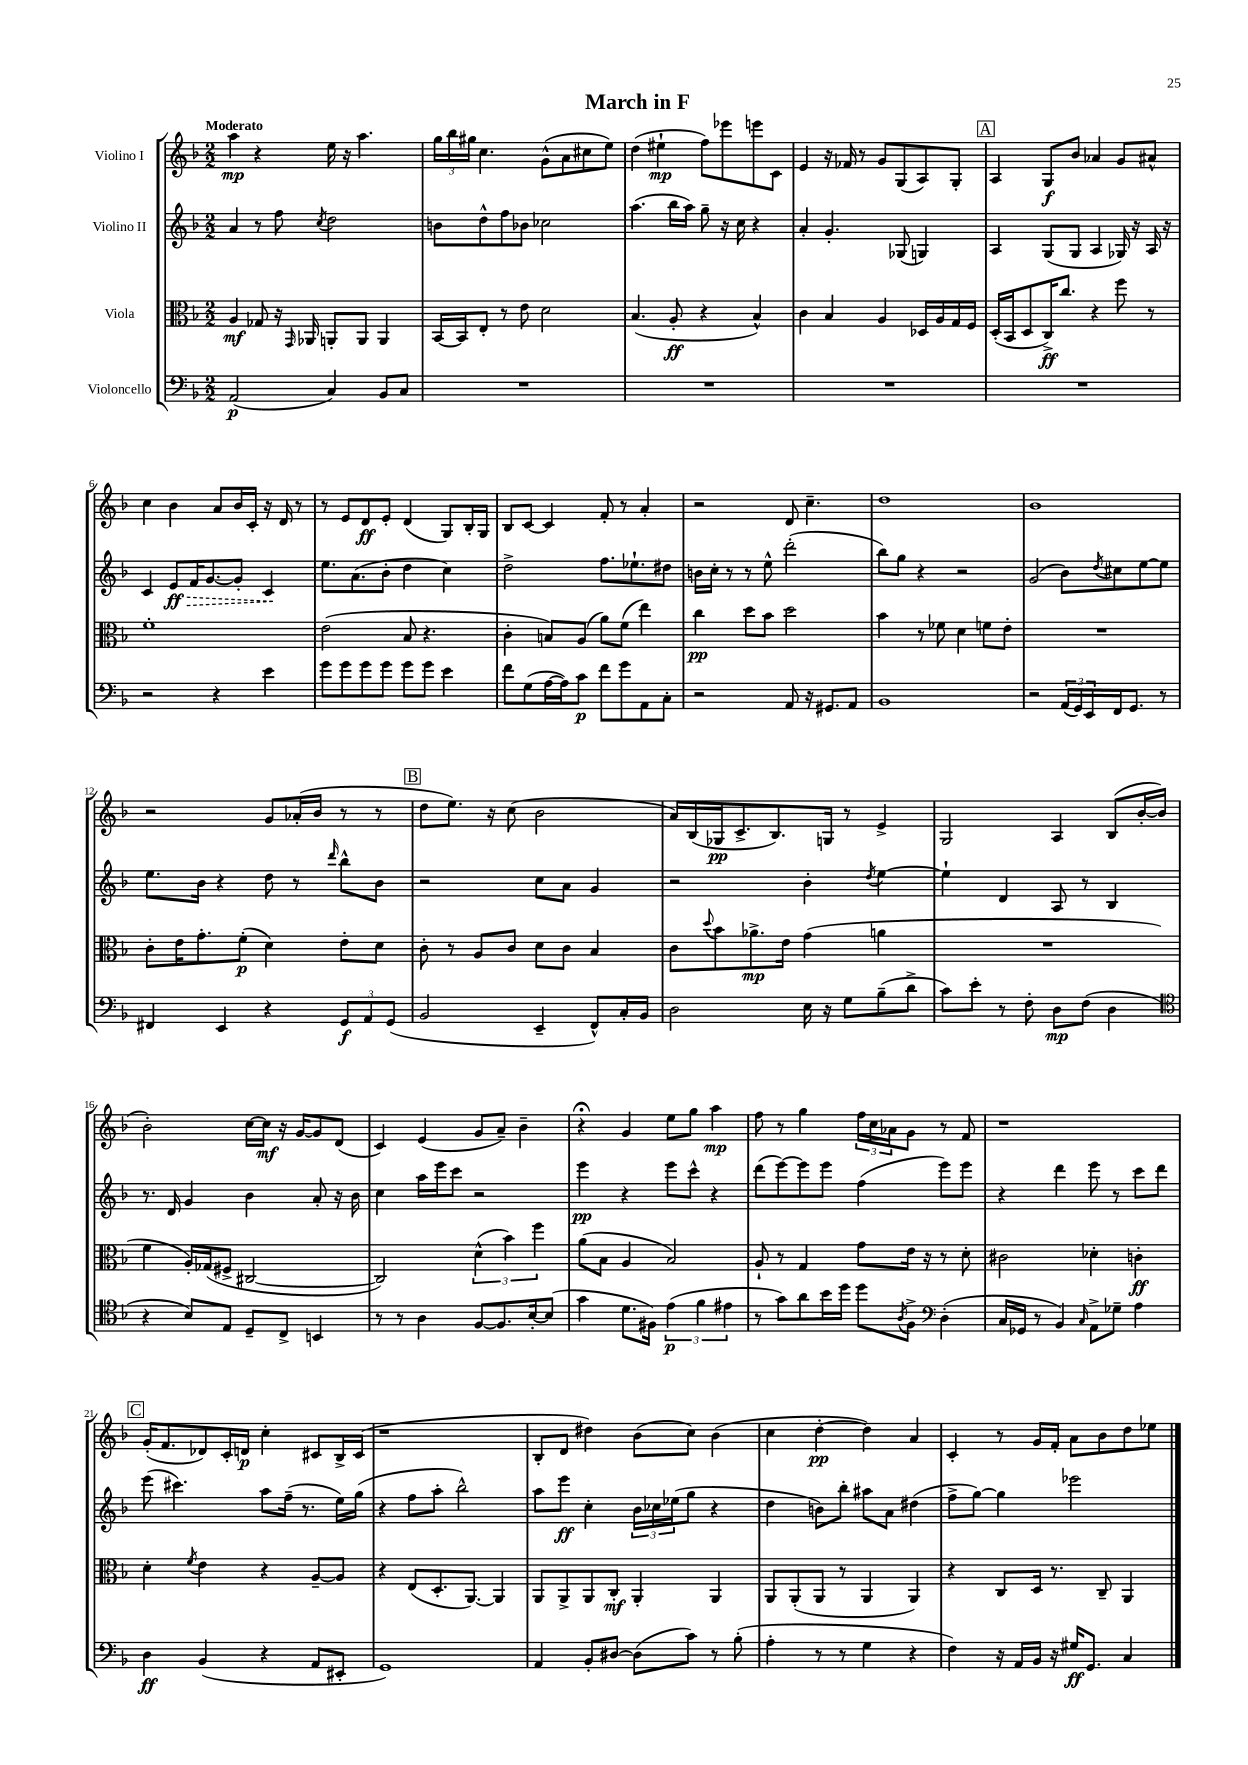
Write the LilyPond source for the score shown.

\header { title = "March in F" }
<<
\new StaffGroup <<
\new Staff = "s0" \with { instrumentName = "Violino I" } {
    \clef treble \key f \major \numericTimeSignature \time 2/2 \tempo "Moderato"
    a''4\mp r4 e''16 r16 a''4. |
    \tuplet 3/2 { g''16 bes''16 gis''16 } c''4. g'8-^( a'8 cis''8 e''8) |
    d''4( eis''4-!\mp f''8) ees'''8 e'''8 c'8 |
    e'4 r16 fes'16 r8 g'8 g8( a8) g8-. |
    \mark \markup { \box "A" } a4 g8\f bes'8 aes'4 g'8 ais'8-^ |
    c''4 bes'4 a'8 bes'16 c'16-. r16 d'16 r8 |
    r8 e'8 d'8\ff e'8-. d'4( g8) bes16-. g16 |
    bes8 c'8~ c'4 f'8-. r8 a'4-. |
    r2 d'8 c''4.-- |
    d''1 |
    bes'1 |
    r2 g'8 aes'16-.( bes'16 r8 r8 |
    \mark \markup { \box "B" } d''8 e''8.) r16 c''8( bes'2 |
    a'16) bes16( ges16\pp c'8.-> bes8.) g16 r8 e'4-> |
    g2 a4 bes8( bes'16~-. bes'16 |
    bes'2-.) c''16~ c''16\mf r16 g'16~ g'8 d'8( |
    c'4) e'4( g'8 a'8--) bes'4-- |
    r4\fermata g'4 e''8 g''8 a''4\mp |
    f''8 r8 g''4 \tuplet 3/2 { f''16 c''16 aes'16 } g'8 r8 f'8 |
    r1 |
    \mark \markup { \box "C" } g'16-.( f'8. des'8) c'16-. d'16\p c''4-. cis'8 bes16-> cis'16( |
    r1 |
    bes8-. d'8 dis''4) bes'8( c''8) bes'4( |
    c''4 d''4~-.\pp d''4) a'4 |
    c'4-. r8 g'16 f'16-. a'8 bes'8 d''8 ees''8 \bar "|." |
}
\new Staff = "s1" \with { instrumentName = "Violino II" } {
    \clef treble \key f \major \numericTimeSignature \time 2/2
    a'4 r8 f''8 \acciaccatura { c''8 } d''2 |
    b'8 d''8-^ f''8 bes'8 ces''2 |
    a''4.( bes''16 a''16) g''8-- r16 c''16 r4 |
    a'4-. g'4.-. ges8( g4) |
    \mark \markup { \box "A" } a4 g8( g8 a4 ges16) r16 a16 r16 |
    c'4 \once \override Hairpin.style = #'dashed-line e'8\ff\> f'16 g'8.~ g'8-. c'4\! |
    e''8. a'8.( bes'8-. d''4 c''4) |
    d''2-> f''8. ees''8.-! dis''8 |
    b'16 c''16-. r8 r8 e''8-^ d'''2-.( |
    bes''8) g''8 r4 r2 |
    g'2( bes'8) \acciaccatura { d''8 } cis''8 e''8~ e''8 |
    e''8. bes'16 r4 d''8 r8 \grace { d'''16 } bes''8-^ bes'8 |
    \mark \markup { \box "B" } r2 c''8 a'8 g'4 |
    r2 bes'4-. \acciaccatura { d''8 } e''4~ |
    e''4-! d'4 a8 r8 bes4 |
    r8. d'16 g'4 bes'4 a'8-. r16 bes'16 |
    c''4 a''16 e'''16 c'''8 r2 |
    e'''4\pp r4 e'''8 c'''8-^ r4 |
    d'''8( e'''8~) e'''8 e'''8 f''4( e'''8) e'''8 |
    r4 d'''4 e'''8 r8 c'''8 d'''8 |
    \mark \markup { \box "C" } e'''8( cis'''4.) a''8 f''16--( r8. e''16) g''16( |
    r4 f''8 a''8-. bes''2-^) |
    a''8 e'''8\ff c''4-. \tuplet 3/2 { bes'16 ces''16 ees''16( } g''8 r4 |
    d''4 b'8) bes''8-. ais''8 a'8 dis''4( |
    f''8-> g''8~) g''4 ees'''2 \bar "|." |
}
\new Staff = "s2" \with { instrumentName = "Viola" } {
    \clef alto \key f \major \numericTimeSignature \time 2/2
    a4\mf ges8 r16 \grace { g,16 } aes,16 a,8-. a,8 a,4 |
    bes,16~ bes,16 e8-. r8 e'8 d'2 |
    bes4.( a8-.\ff r4 bes4-^) |
    c'4 bes4 a4 des16 a16 g16 f16 |
    \mark \markup { \box "A" } d16-.( bes,16 d8 c16->\ff) c''8. r4 f''8 r8 |
    f'1-. |
    e'2( bes8 r4. |
    c'4-. b8) a8( a'8) f'8( e''4) |
    c''4\pp d''8 bes'8 d''2 |
    bes'4 r8 fes'8 d'4 f'8 e'8-. |
    R1 |
    c'8-. e'16 g'8.-. f'8-.\p( d'4) e'8-. d'8 |
    \mark \markup { \box "B" } c'8-. r8 a8 c'8 d'8 c'8 bes4 |
    c'8 \appoggiatura { d''8 } bes'8 aes'8.->\mp e'16 g'4( a'4 |
    R1 |
    f'4 a16-.) ges16( fis8-> cis2~ |
    cis2) \tuplet 3/2 { d'4-^( bes'4) f''4 } |
    a'8( bes8 a4 bes2) |
    a8-! r8 g4 g'8 e'16 r16 r8 d'8-. |
    cis'2 des'4-. c'4-.\ff |
    \mark \markup { \box "C" } d'4-. \acciaccatura { f'8 } e'4 r4 a8~-- a8 |
    r4 e8( d8.-. a,8.~) a,4 |
    a,8 a,8-> a,8 c8-.\mf a,4-. a,4 |
    a,8 a,8-.( a,8 r8 a,4 a,4) |
    r4 c8 d16 r8. c8-- a,4 \bar "|." |
}
\new Staff = "s3" \with { instrumentName = "Violoncello" } {
    \clef bass \key f \major \numericTimeSignature \time 2/2
    a,2\p( c4) bes,8 c8 |
    R1 |
    R1 |
    R1 |
    \mark \markup { \box "A" } R1 |
    r2 r4 e'4 |
    g'8 g'8 g'8 g'8 g'8 g'8 e'4 |
    f'8 g8( a16~ a16) c'8\p f'8 g'8 a,8 c8-. |
    r2 a,8 r16 gis,8. a,8 |
    bes,1 |
    r2 \tuplet 3/2 { a,16( g,16) e,16 } f,16 g,8. r8 |
    fis,4 e,4 r4 \tuplet 3/2 { g,8\f a,8 g,8( } |
    \mark \markup { \box "B" } bes,2 e,4-- f,8-^) c16-. bes,16 |
    d2 e16 r16 g8 bes8--( d'8-> |
    c'8) e'8-. r8 f8-. d8\mp f8( d4 |
    \clef tenor r4 bes8) e8 d8-- c8-> b,4 |
    r8 r8 a4 f8~ f8. bes16~-. bes8( |
    g'4 d'8. fis16) \tuplet 3/2 { e'4\p( f'4 eis'4 } |
    r8 g'8) a'8 bes'16 d''16 d''8 \acciaccatura { a8 } f8-> \clef bass d4-.( |
    c16 ges,16 r8 bes,4) \grace { c16 } a,8-> ges8-- a4 |
    \mark \markup { \box "C" } d4\ff bes,4( r4 a,8 eis,8-. |
    g,1) |
    a,4 bes,8-. dis8~ dis8( c'8) r8 bes8-.( |
    a4-. r8 r8 g4 r4 |
    f4) r16 a,16 bes,16 r16 gis16\ff g,8. c4 \bar "|." |
}
>>
>>
